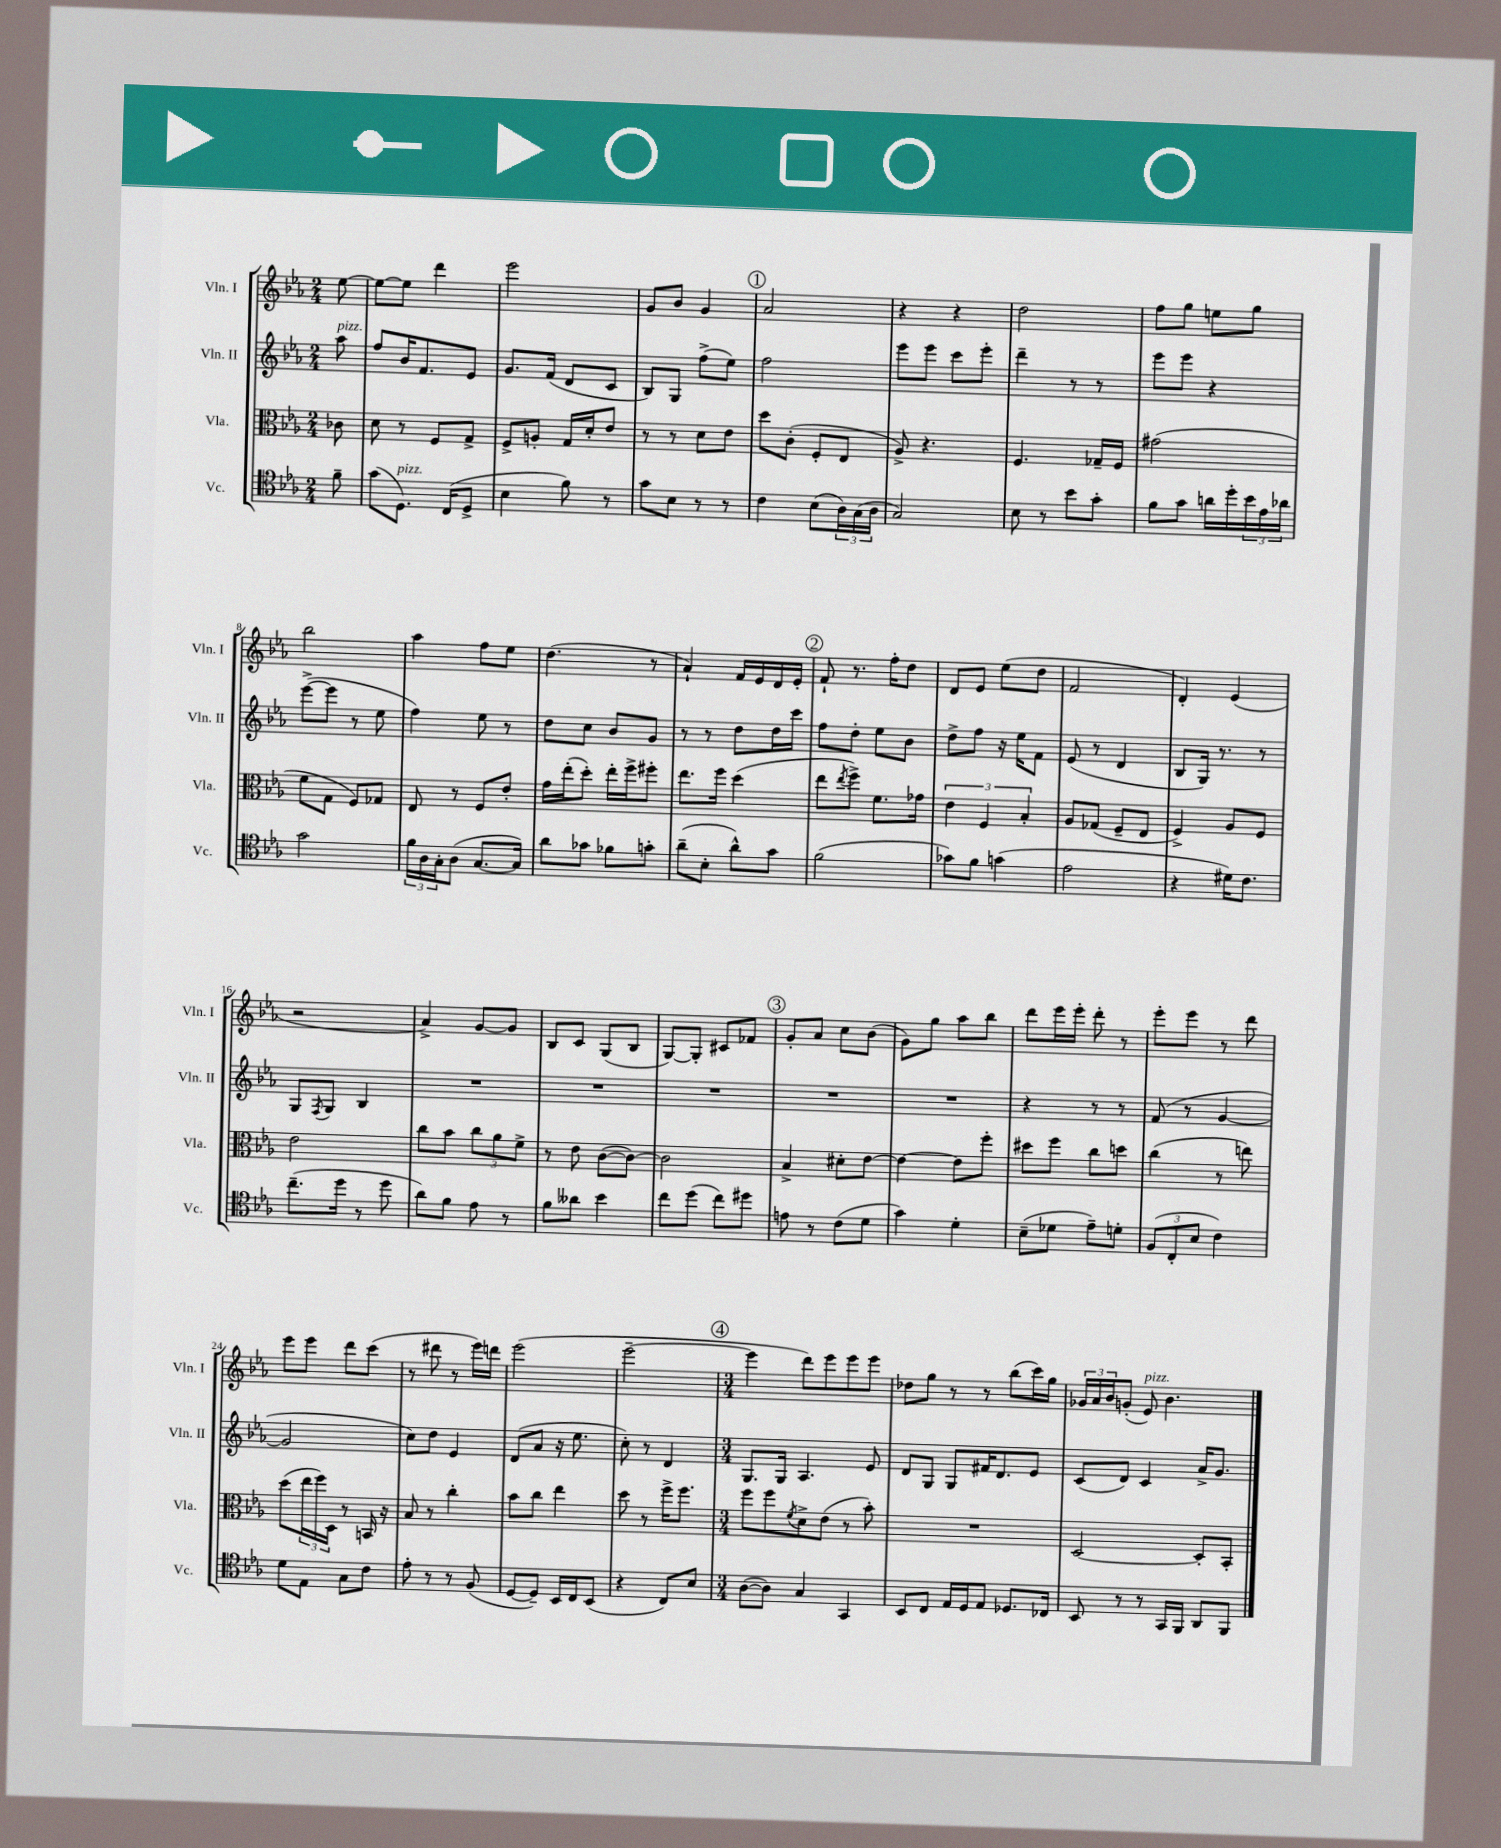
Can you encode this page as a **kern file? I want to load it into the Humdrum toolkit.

**kern	**kern	**kern	**kern
*staff4	*staff3	*staff2	*staff1
*clefC4	*clefC3	*clefG2	*clefG2
*k[b-e-a-]	*k[b-e-a-]	*k[b-e-a-]	*k[b-e-a-]
*M2/4	*M2/4	*M2/4	*M2/4
8f~	8c-	8aa-	[8ee-
=	=	=	=
(8g	8d	8ff	8ee-_
8.D)	8r	16b-	8ee-]
.	.	8.f	.
.	8F	.	4ddd
(16C	.	.	.
8D^	8G^	8e-	.
=	=	=	=
4B-	8F^	8.g	2eee-
.	8A'	.	.
.	.	(16f	.
8f)	16G	8d	.
.	16d'	.	.
8r	8e-	8c	.
=	=	=	=
8g	8r	8B-)	8g
8B-	8r	8G	8b-
8r	8d	(8ff^	4g
8r	8e-	8ee-)	.
=	=	=	=
4c	8dd	2ff	2a-
.	(8c'	.	.
(8B-	8F'	.	.
24A-)	8E-	.	.
(24G	.	.	.
24A-	.	.	.
=	=	=	=
2G)	8A-^)	8eee-	4r
.	4.r	8eee-	.
.	.	8ccc	4r
.	.	8eee-'	.
=	=	=	=
8B-	4.F	4ddd~	2dd
8r	.	.	.
8b-	.	8r	.
8g'	16G-~	8r	.
.	16F	.	.
=	=	=	=
8f	(2g#	8eee-	8ff
8g	.	8eee-	8gg
16a	.	4r	8ee
16dd'	.	.	.
24b-	.	.	8gg
24e-	.	.	.
24a-	.	.	.
=	=	=	=
2g	8f	([8eee-^	2bb-
.	8G	8eee-]	.
.	8F)	8r	.
.	8G-	8ee-	.
=	=	=	=
24f	8E-	4ff)	4aa-
24A-	.	.	.
24G'	.	.	.
(8A-	8r	.	.
[8.G	8F	8ee-	8ff
.	8e-'	8r	8ee-
16G])	.	.	.
=	=	=	=
8a-	16g	8dd	(4.dd
.	(16ee-'	.	.
8g-	8dd')	8cc	.
8f-	16ee-'	8b-	.
.	16ff^	.	.
8g'	8ff#'	8g	8r
=	=	=	=
(8a-~	8.ee-	8r	4a-`)
8B-'	.	8r	.
.	16ff	.	.
8a-^^)	(4dd	8dd	16f
.	.	.	16e-
8g	.	16dd	16d
.	.	16ccc	16e-'
=	=	=	=
(2f	8ee-	8ff	8f`
.	8qee-	.	.
.	8ff^)	8dd'	8.r
.	8.f	8ee-	.
.	.	.	16ff'
.	.	8b-	8dd
.	16g-	.	.
=	=	=	=
8g-)	6e-	8dd^	8d
8f	.	8ff	8e-
.	6F	.	.
(4g	.	16r	(8ee-
.	.	16ee-	.
.	6B-'	.	.
.	.	8f	8dd
=	=	=	=
2e-	8A-	(8e-	2f
.	(8G-	8r	.
.	8F~	4d	.
.	8E-	.	.
=	=	=	=
4r	4F^)	8B-	4d')
.	.	16G)	.
.	.	8.r	.
16d#)	8A-	.	(4e-
8.c	.	.	.
.	8F	8r	.
=	=	=	=
(8.cc~	2e-	8G	2r
.	.	8qF	.
.	.	8G	.
16dd	.	.	.
8r	.	4B-	.
8dd	.	.	.
=	=	=	=
8a-)	8cc	2r	4a-^)
8f	8b-	.	.
8e-	12cc	.	[8g
.	12a-	.	.
8r	.	.	8g]
.	12f^	.	.
=	=	=	=
8f	8r	2r	8B-
8a--	8e-	.	8c
4b-	([8c	.	(8G
.	8c_)	.	8B-
=	=	=	=
8cc	2c]	2r	[8G)
(8dd	.	.	8G']
8cc)	.	.	8c#
8dd#	.	.	8f-
=	=	=	=
8e	4B-^	2r	8g'
8r	.	.	8a-
(8c	8d#'	.	8cc
8d	[8e-	.	(8b-
=	=	=	=
4g)	4e-_	2r	8g)
.	.	.	8gg
4d'	8e-]	.	8aa-
.	8ff'	.	8bb-
=	=	=	=
(8B-~	8dd#	4r	8ddd
8d-	8ff	.	16eee-
.	.	.	16eee-'
8e-~)	8cc	8r	8ddd'
8d'	8dd	8r	8r
=	=	=	=
(12F	(4cc	(8f	8eee-'
12C'	.	.	.
.	.	8r	8eee-
12B-	.	.	.
4c)	8r	[4g	8r
.	8ee)	.	8ddd
=	=	=	=
8d	(8dd	2g]	8eee-
8E-	24ee-	.	8eee-
.	24ff)	.	.
.	24D	.	.
8G	8r	.	8ddd
8c	16BB	.	(8ccc
.	16r	.	.
=	=	=	=
8e-'	8B-	8cc)	8r
8r	8r	8dd	8ddd#
8r	4cc'	4e-	8r
(8F	.	.	16eee-)
.	.	.	16ddd
=	=	=	=
[8D	8b-	(8d	(2eee-
8D~])	8cc	8a-	.
16BB-	4ee-	16r	.
16C	.	8.ee-	.
(8BB-	.	.	.
=	=	=	=
4r	8dd	8cc')	[2eee-~
.	8r	8r	.
8C)	16ff^	4d	.
.	8.ff	.	.
8B-	.	.	.
=	=	=	=
*M3/4	*M3/4	*M3/4	*M3/4
([8A-	8ff	8.G	4eee-]
8A-])	8ff	.	.
.	.	16G	.
.	8qf	.	.
4G	8d^	4.A-	8ddd)
.	(8e-	.	8eee-
4GG	8r	.	8eee-
.	8b-')	8e-	8eee-
=	=	=	=
8BB-	2.r	8d	8dd-
8C	.	8G	8gg
16E-	.	8G	8r
16D	.	.	.
8E-	.	16f#	8r
.	.	8.d	.
8.D-	.	.	(8bb-
.	.	8e-	16ccc)
16C-	.	.	16gg
=	=	=	=
8BB-	[2D	(8c	24g-
.	.	.	24a-
.	.	.	24b-
8r	.	8d)	(8g'
8r	.	4c	8e-)
16GG	.	.	4.b-
16FF	.	.	.
8AA-	8D']	16a-^	.
.	.	8.g	.
8FF	8BB-'	.	.
==	==	==	==
*-	*-	*-	*-
